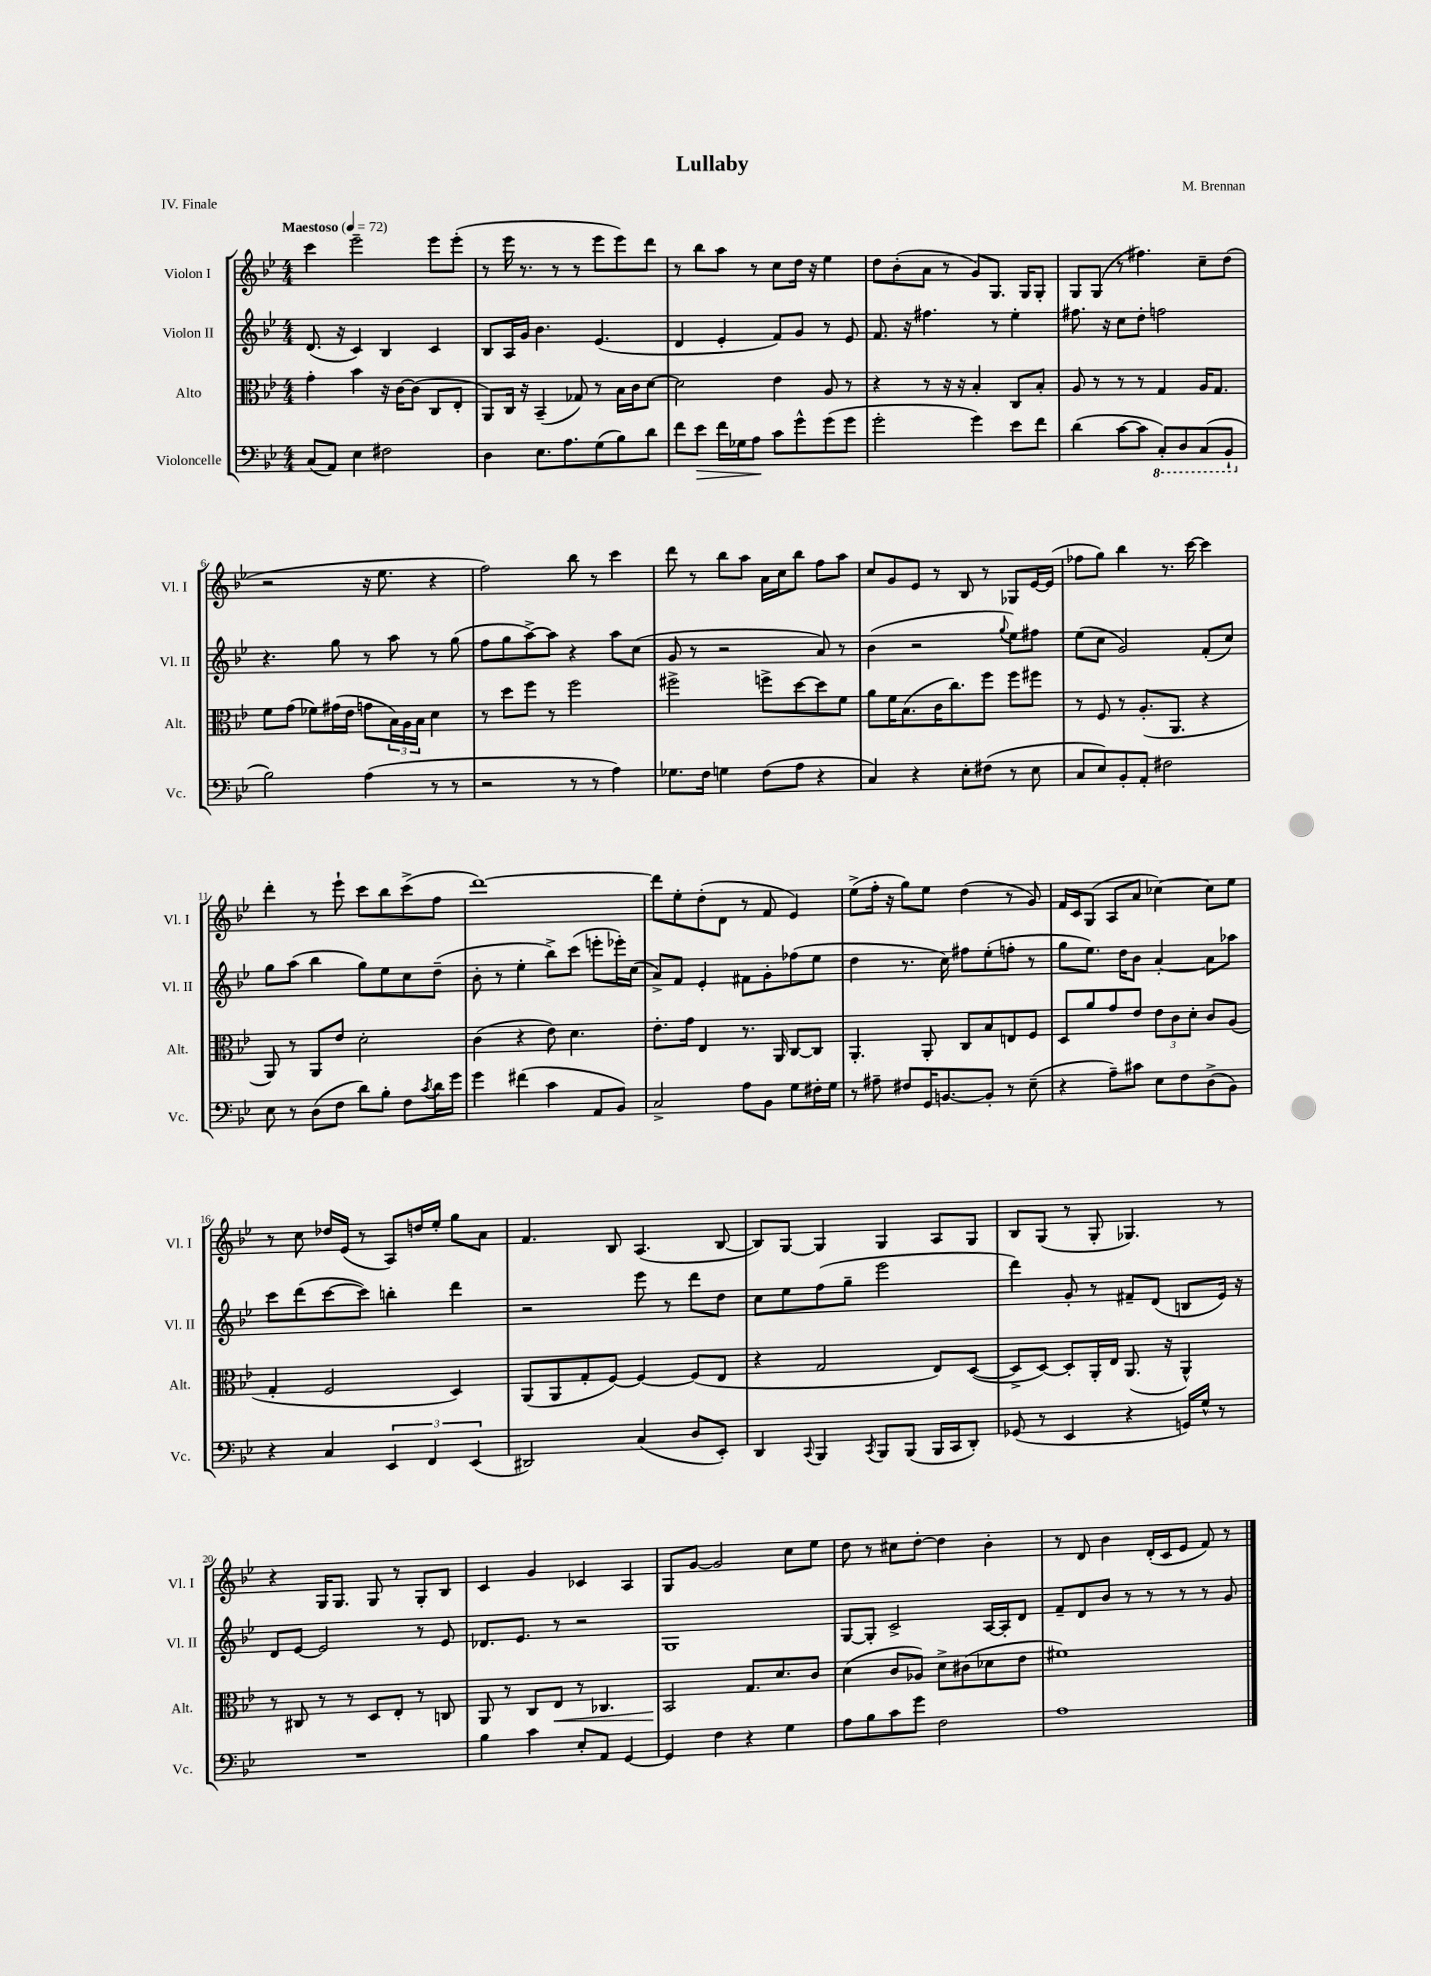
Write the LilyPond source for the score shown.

\header { title = "Lullaby" composer = "M. Brennan" piece = "IV. Finale" }
<<
\new StaffGroup <<
\new Staff = "s0" \with { instrumentName = "Violon I" shortInstrumentName = "Vl. I" } {
    \clef treble \key bes \major \numericTimeSignature \time 4/4 \tempo "Maestoso" 4 = 72
    c'''4 ees'''2-- ees'''8 ees'''8-.( |
    r8 ees'''16 r8. r8 r8 ees'''8 ees'''8) d'''8 |
    r8 bes''8 a''8 r8 c''8 d''16 r16 ees''4 |
    d''8 bes'8-.( a'8 r8 g'8) g8. g16 g8-. |
    g8 g8( r8 fis''4.) c''8-- d''8( |
    r2 r16 ees''8. r4 |
    f''2) bes''8 r8 c'''4 |
    d'''8 r8 bes''8 a''8 a'16 c''16 bes''8 f''8 a''8 |
    c''8 g'8 ees'8 r8 bes8 r8 ges8 ees'16~ ees'16( |
    fes''8 g''8) bes''4 r8. c'''16~ c'''4 |
    d'''4-. r8 ees'''8-! c'''8 bes''8 c'''8->( f''8 |
    d'''1~) |
    d'''8 ees''8-. d''8-.( d'8 r8 f'8 ees'4) |
    ees''8->( f''16-. r16 g''8) ees''8 d''4( r8 g'8) |
    f'16 c'16 g8( a8 a'8 ces''4~) ces''8 ees''8 |
    r8 c''8 des''16 ees'16( r8 a8) d''16 ees''16-. g''8 a'8 |
    f'4. bes8 a4.( bes8~ |
    bes8) g8~ g4 g4 a8 g8 |
    bes8 g8( r8 g8-. ges4.) r8 |
    r4 g16 g8. g8 r8 g8-. bes8 |
    c'4 g'4 ces'4 a4 |
    g8 g'8~ g'2 c''8 ees''8 |
    d''8 r8 cis''8 d''8~-. d''4 bes'4-. |
    r8 d'8 bes'4 d'16-.( c'16 ees'8 f'8) r8 \bar "|." |
}
\new Staff = "s1" \with { instrumentName = "Violon II" shortInstrumentName = "Vl. II" } {
    \clef treble \key bes \major \numericTimeSignature \time 4/4
    d'8.( r16 c'4) bes4 c'4 |
    bes8 a16 g'16 bes'4. ees'4.( |
    d'4 ees'4-. f'8) g'8 r8 ees'8 |
    f'8. r16 fis''4. r8 ees''4-. |
    fis''8. r16 c''8 d''8-. f''2 |
    r4. g''8 r8 a''8 r8 g''8( |
    f''8 g''8 a''8~->) a''8 r4 a''8 c''8( |
    g'8 r8 r2 a'8) r8 |
    bes'4( r2 \appoggiatura { g''8 } ees''8) fis''8 |
    ees''8( c''8 g'2) f'8-.( c''8) |
    g''8 a''8( bes''4 g''8) ees''8 c''8 d''8--( |
    bes'8-. r8 ees''4-. bes''8->) c'''8( e'''8-. ees'''16-.) c''16( |
    a'8->) f'8 ees'4-. fis'8 g'8-. fes''8( ees''8 |
    d''4 r8. c''16) fis''8 ees''8-.( f''8-. r8 |
    g''8 ees''8.) d''16 bes'8 a'4~-. a'8 aes''8 |
    c'''8 d'''8( c'''8~ c'''8) b''4-. d'''4 |
    r2 ees'''8 r8 d'''8 d''8 |
    c''8 ees''8 f''8( g''8-- ees'''2 |
    d'''4) g'8-. r8 fis'8-- d'8( b8 ees'16) r16 |
    d'8 ees'8~ ees'2 r8 ees'8 |
    des'8. ees'8. r8 r2 |
    g1 |
    g8~ g8-. c'2-> a16~ a16-. d'8 |
    f'8-- d'8 bes'8 r8 r8 r8 r8 g'8 \bar "|." |
}
\new Staff = "s2" \with { instrumentName = "Alto" shortInstrumentName = "Alt." } {
    \clef alto \key bes \major \numericTimeSignature \time 4/4
    g'4-. bes'4 r16 c'16~ c'8( c8 ees8-. |
    a,8) c16 r16 bes,4--( ges8) r8 bes16 c'16 d'8~ |
    d'2 ees'4 a8 r8 |
    r4 r8 r16 r16 bes4-. c8 bes8-. |
    a8 r8 r8 r8 g4 a16 g8. |
    f'8 g'8( fes'8) gis'16( ees'16 g'8 \tuplet 3/2 { bes16) a16 bes16 } d'4 |
    r8 d''8 f''8 r8 f''2 |
    fis''2-> f''8-> d''8~ d''8 f'8 |
    a'8 f'16 bes8.( c'16 c''8.) f''8 f''8 fis''8 |
    r8 f8 r8 a8.-.( a,8. r4 |
    a,8) r8 a,8 ees'8 d'2-. |
    c'4( r4 ees'8) d'4. |
    ees'8.-. g'16 ees4 r8. a,16 c8~ c8 |
    a,4.-. a,8-. c8 bes8 e8 f8 |
    d8 a'8 g'8 ees'8 \tuplet 3/2 { ees'8 c'8 d'8-. } c'8 a8( |
    g4-. f2 d4) |
    a,8( a,8 g8-. f8~) f4~ f8( ees8 |
    r4 g2 ees8) d8~( |
    d8-> d8~) d8-. a,16-. ees16 a,8.( r16 a,4-^) |
    r8 cis8 r8 r8 d8 ees8-. r8 c8 |
    a,8 r8 c8 ees8\< r8 ces4. |
    bes,2\! g8. d'8. c'8 |
    d'4( c'8 aes8) d'8-> cis'8( des'8 ees'8 |
    fis'1) \bar "|." |
}
\new Staff = "s3" \with { instrumentName = "Violoncelle" shortInstrumentName = "Vc." } {
    \clef bass \key bes \major \numericTimeSignature \time 4/4
    c8( a,8) ees4 fis2 |
    d4 ees8. a8. g8( bes8) d'8 |
    f'8 ees'8\> f'16 ges16 a8\! c'8 g'8-^ g'8( g'8 |
    g'2-. g'4) ees'8 f'8 |
    d'4( c'8~ c'8 \ottava #-1 c,8-.) d,8 c,8( bes,,8-! \ottava #0 |
    bes2) a4( r8 r8 |
    r2 r8 r8 a4) |
    ges8. f16 g4 f8( a8 r4 |
    c4) r4 ees8-. fis8( r8 ees8 |
    c8 ees8) bes,8-. a,8-. fis2 |
    ees8 r8 d8( f8 d'8) bes8-. f8 \acciaccatura { c'8 } d'16 g'16 |
    g'4 fis'4( c'4 a,8 bes,8) |
    c2-> a8 bes,8 g8 fis16-. g16 |
    r8 ais8-- fis8 g,16 b,8.~ b,8-. r8 ees8--( |
    r4 a8--) cis'8 ees8 f8 d8->( bes,8) |
    r4 c4 \tuplet 3/2 { ees,4 f,4 ees,4( } |
    dis,2) c4( d8 ees,8-.) |
    d,4 \appoggiatura { c,8 } bes,,4 \acciaccatura { c,8 } bes,,8 bes,,8( bes,,16 c,16 d,8-.) |
    ges,8( r8 ees,4 r4 g,16) g16-^ r8 |
    R1 |
    bes4 c'4 ees8-. a,8 g,4~ |
    g,4 f4 r4 g4 |
    a8 bes8 c'8 g'8 f2 |
    a1 \bar "|." |
}
>>
>>
